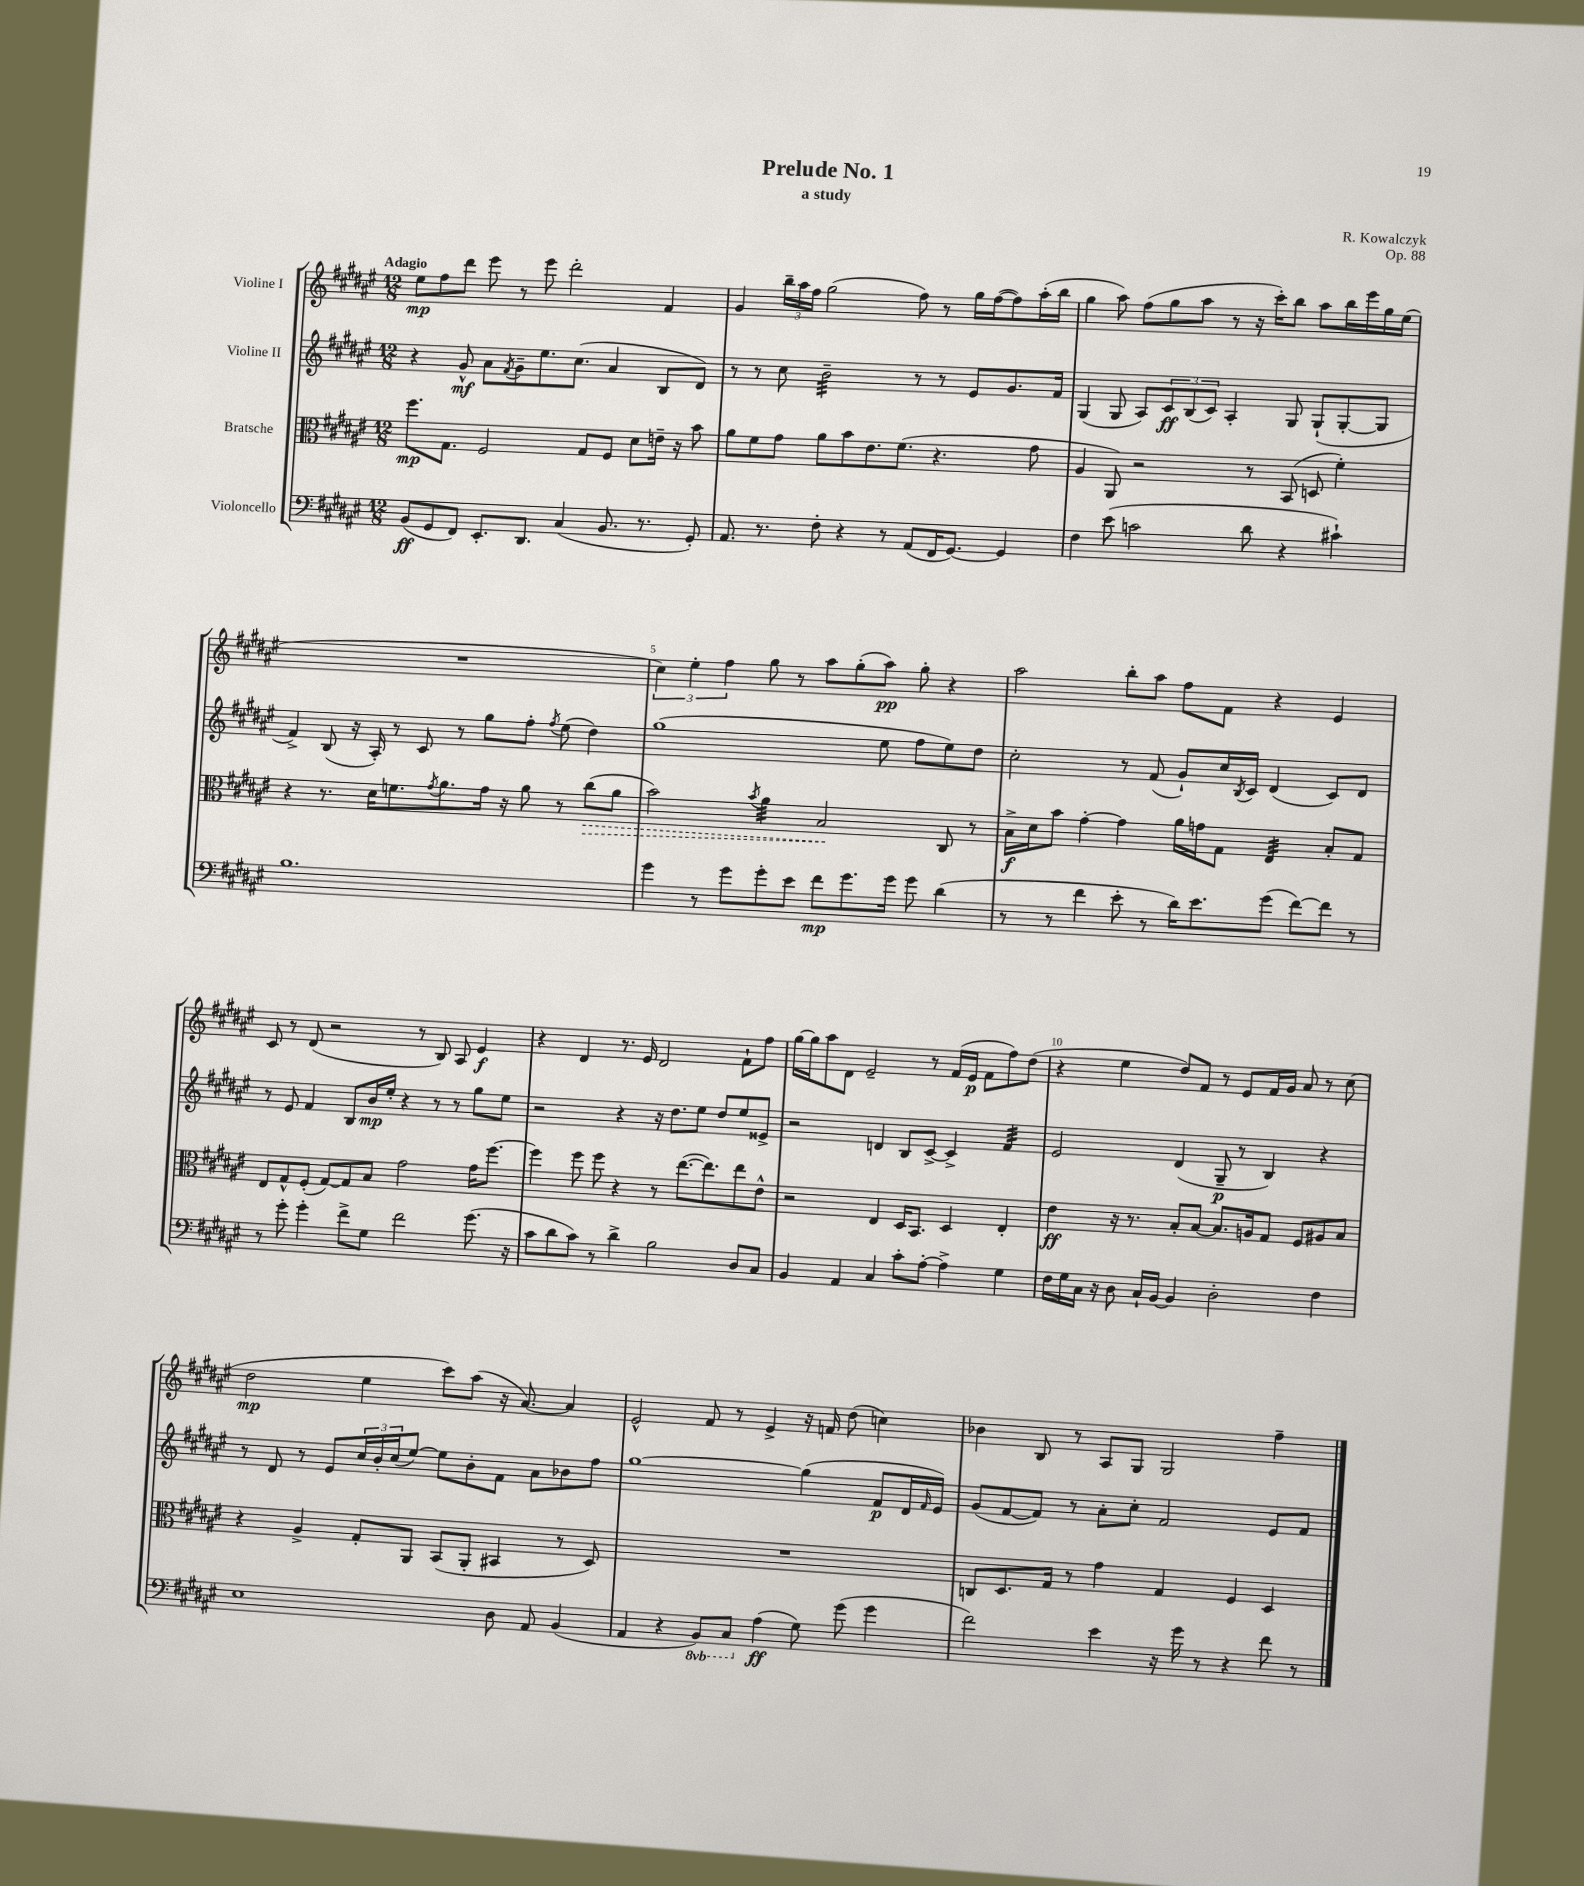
\header { title = "Prelude No. 1" composer = "R. Kowalczyk" subtitle = "a study" opus = "Op. 88" }
<<
\new StaffGroup <<
\new Staff = "s0" \with { instrumentName = "Violine I" } {
    \clef treble \key fis \major \numericTimeSignature \time 12/8 \tempo "Adagio"
    eis''8\mp fis''8 dis'''8 eis'''8 r8 eis'''8 dis'''2-. fis'4 |
    gis'4 \tuplet 3/2 { b''16-- ais''16 fis''16 } gis''2( fis''8) r8 gis''16 fis''16~( fis''8) ais''16-.( b''16 |
    gis''4 ais''8) fis''8( gis''8 ais''8 r8 r16 cis'''16-.) b''8 ais''8 b''16 eis'''16 gis''16 eis''16( |
    R1. |
    \tuplet 3/2 { cis''4) eis''4-. fis''4 } gis''8 r8 ais''8 gis''8-.( ais''8\pp) gis''8-. r4 |
    ais''2 b''8-. ais''8 fis''8 fis'8 r4 eis'4 |
    cis'8 r8 dis'8( r2 r8 b8) ais8 eis'4\f |
    r4 dis'4 r8. eis'16 dis'2 fis'8-! fis''8 |
    gis''16~ gis''16 ais''8 dis'8 eis'2-- r8 fis'16( eis'16\p fis'8 fis''8) dis''8( |
    r4 eis''4 dis''8) fis'8 r8 eis'8 fis'16 gis'16 ais'8 r8 cis''8( |
    dis''2\mp eis''4 cis'''8) ais''8( r16 ais'8.~) ais'4 |
    eis'2-^ fis'8 r8 eis'4-> r16 f'16 dis''8( c''4) |
    bes'4 b8 r8 ais8 gis8 gis2 fis''4-- \bar "|." |
}
\new Staff = "s1" \with { instrumentName = "Violine II" } {
    \clef treble \key fis \major \numericTimeSignature \time 12/8
    r4 gis'8-^\mf ais'8 \acciaccatura { fis'8 } gis'8-- eis''8. cis''8.( ais'4 b8 dis'8) |
    r8 r8 cis''8 b'2:32-- r8 r8 eis'8 gis'8. fis'16 |
    gis4( gis8 ais8) \tuplet 3/2 { cis'8\ff b8( cis'8) } ais4-. gis8 gis8-!( gis8~-. gis8 |
    fis'4->) b8( r16 ais16-.) r8 cis'8 r8 gis''8 fis''8-. \acciaccatura { fis''8 } eis''8( dis''4) |
    gis''1( eis''8 fis''8 eis''8) dis''8 |
    cis''2-. r8 fis'8( gis'8-!) cis''16 \acciaccatura { b8 } cis'16 dis'4( cis'8) dis'8 |
    r8 eis'8 fis'4 b8 b'16\mp eis''16-. r4 r8 r8 gis''8 eis''8 |
    r2 r4 r16 dis''8. eis''8 dis''8 eis''8 eisis'8-> |
    r2 d'4 b8 cis'8~-> cis'4-> fis'4:32 |
    eis'2 dis'4( gis8--\p r8 b4) r4 |
    r8 dis'8 r8 eis'8 \tuplet 3/2 { cis''16 b'16-. cis''16( } eis''8~) eis''8 b'8-. fis'8 ais'8 bes'8 fis''8 |
    gis''1~ gis''4( fis'8\p dis'16 \grace { fis'16 } eis'16) |
    gis'8( fis'8~ fis'8) r8 ais'8-. cis''8-. fis'2 eis'8 fis'8 \bar "|." |
}
\new Staff = "s2" \with { instrumentName = "Bratsche" } {
    \clef alto \key fis \major \numericTimeSignature \time 12/8
    fis''8.\mp gis8. fis2 gis8 fis8 dis'8 e'16-- r16 b'8 |
    ais'8 fis'8 gis'8 ais'8 b'8 eis'8. fis'8.( r4. gis'8 |
    ais4 ais,8) r2 r8 b,8( d8 fis'4-.) |
    r4 r8. dis'16 f'8. \acciaccatura { gis'8 } ais'8. gis'16 r16 ais'8 r8 \once \override Hairpin.style = #'dashed-line cis''8\>( ais'8 |
    b'2) \acciaccatura { b'8 } ais'4:32 b2\! cis8 r8 |
    b16->\f dis'16 b'8 gis'4~-. gis'4 ais'16 g'16 gis8 eis4:32 b8-. gis8 |
    eis8 gis8-^ fis8-.( gis8~) gis8 b8 gis'2 gis'16 fis''8.~ |
    fis''4 fis''8 fis''8 r4 r8 eis''8.~( eis''8.) eis''8 eis'8-^ |
    r2 eis4 dis16 b,8. dis4 eis4-. |
    eis'4\ff r16 r8. b8-. b8~ b8. a16 gis8 fis8 ais8 b8 |
    r4 ais4-> gis8-. ais,8 b,8( ais,8-. bis,4 r8 dis8) |
    R1. |
    c8 dis8. gis16 r8 gis'4 gis4 fis4 dis4 \bar "|." |
}
\new Staff = "s3" \with { instrumentName = "Violoncello" } {
    \clef bass \key fis \major \numericTimeSignature \time 12/8 \set Staff.ottavationMarkups = #ottavation-simple-ordinals
    b,8\ff( gis,8 fis,8) eis,8.-. dis,8. cis4( b,8. r8. gis,8-.) |
    ais,8. r8. fis8-. r4 r8 ais,8( fis,16 gis,8.~) gis,4 |
    fis4 eis'8( c'2 dis'8 r4 cis'4-!) |
    b1. |
    gis'4 r8 gis'8 gis'8-. eis'8 fis'8\mp gis'8. gis'16 gis'8 dis'4( |
    r8 r8 fis'4 eis'8-. r8 dis'16) eis'8. gis'8( fis'8~) fis'8 r8 |
    r8 gis'8-. gis'4-. fis'8-> gis8 fis'2 gis'8.( r16 |
    cis'8 dis'8 cis'8) r8 dis'4-> b2 dis8 cis8 |
    b,4 ais,4 cis4 cis'8-. ais8~-. ais4-> gis4 |
    fis16 gis16 cis16 r16 dis8 cis16-! b,16~ b,4 dis2-. fis4 |
    eis1 dis8 ais,8 b,4( |
    ais,4 r4 \ottava #-1 b,,8) cis,8 \ottava #0 ais4\ff( gis8) gis'8( gis'4 |
    fis'2) eis'4 r16 gis'16 r8 r4 fis'8 r8 \bar "|." |
}
>>
>>
\layout { \context { \Score \override BarNumber.break-visibility = ##(#f #t #t) barNumberVisibility = #(every-nth-bar-number-visible 5) } }
